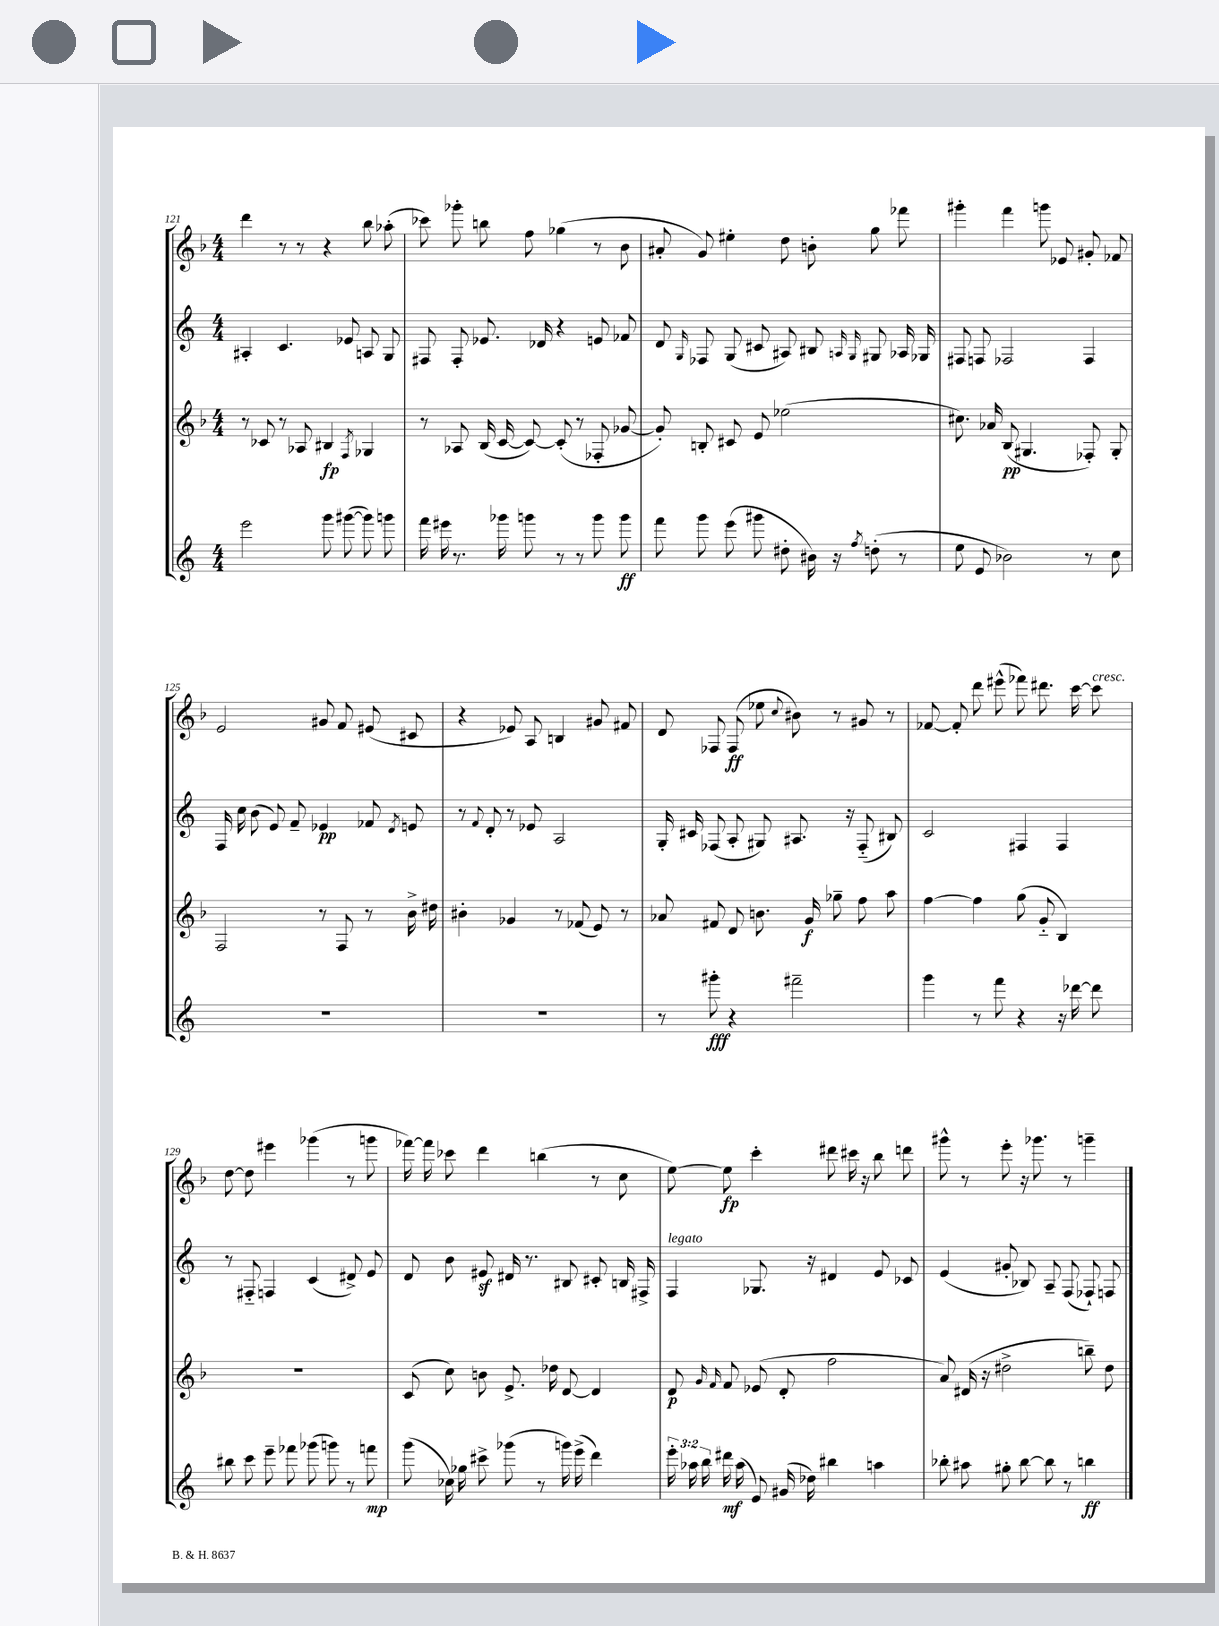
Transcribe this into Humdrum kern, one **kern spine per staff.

**kern	**kern	**kern	**kern
*staff4	*staff3	*staff2	*staff1
*clefG2	*clefG2	*clefG2	*clefG2
*k[]	*k[b-]	*k[]	*k[b-]
*M4/4	*M4/4	*M4/4	*M4/4
2eee	8r	4A#'	4ddd
.	8c-	.	.
.	8r	4.c	8r
.	8A-	.	8r
8ggg	4B#	.	4r
([8ggg#	.	8e-	.
.	8qF	.	.
8ggg#])	4G-	8A	8bb-
8ggg	.	8G	(8aa-'
=	=	=	=
16fff	8r	8F#	8ccc-)
16eee#	.	.	.
8.r	8A-	8F#'	8ggg-'
.	(16B-	8.e-	8bb
16ggg-	[16c	.	.
8ggg	8c_)	.	8ff
.	.	16d-	.
8r	(8c']	4r	(4gg-
8r	8r	.	.
8ggg	8F-'	8e	8r
8ggg	[8g-	8f-	8b-
=	=	=	=
8fff	8g-'])	8d	8a#'
.	.	16qqG	.
8ggg	8B'	8F-	8g)
(8eee	8c#	(8G	4ee#'
8ggg#	8e	8c#	.
8dd#'	(2ee-	8A#)	8dd
16b#)	.	8B#	8b'
16r	.	.	.
.	.	16qqA	.
8qff	.	16qqG	.
(8dd'	.	8G#	8gg
8r	.	16A-	8fff-
.	.	16G-	.
=	=	=	=
8ee	8.cc#)	8F#	4ggg#'
8e	.	8F	.
.	16a-	.	.
2b-)	(8B-	2F-	4fff
.	4.G#	.	.
.	.	.	8ggg
.	.	.	8e-
8r	8F-')	4F-	8g#'
8cc	8G#'	.	8f-
=	=	=	=
1r	2F	16F	2e
.	.	16cc	.
.	.	(8b	.
.	.	8e)	.
.	.	8f~	.
.	8r	4e-	8g#
.	8F	.	8f
.	8r	8f-	(8e#
.	.	8qd	.
.	16b-^	8e	8c#
.	16dd#	.	.
=	=	=	=
1r	4b#'	8r	4r
.	.	8qqf	.
.	.	8d'	.
.	4g-	8r	8e-)
.	.	8e-	8A
.	8r	2A	4B
.	(8f-	.	.
.	8e)	.	8g#
.	8r	.	8f#
=	=	=	=
8r	8a-	16G'	8d
.	.	16c#	.
8ggg#'	8f#	(8F-	8F-
4r	8d	8A'	(8F-
.	8.b	8G#)	8ee-
.	.	.	8qqcc
2fff#~	.	8.A#	8b#)
.	16g	.	.
.	8gg-~	.	8r
.	.	16r	.
.	8ff	(8F-'~	8g#
.	8aa	8B#)	8r
=	=	=	=
4ggg	[4ff	2c	[8f-
.	.	.	8f-']
8r	4ff]	.	8ddd
8fff	.	.	(8eee#^^
4r	(8gg	4F#	8fff-)
.	8g'~	.	8.ddd#
16r	4B-)	4F#	.
[16ddd-	.	.	[16ccc
8ddd-]	.	.	8ccc]
=	=	=	=
8bb#	1r	8r	[8dd
8ccc	.	8F#'~	8dd]
8eee~	.	4F	4eee#
8fff-	.	.	.
(8ggg-	.	(4c	(4ggg-
8ggg)	.	.	.
8r	.	8d#^)	8r
8fff	.	8e	8ggg
=	=	=	=
(8ggg	(8c	8d	[16fff-)
.	.	.	16fff-]
16cc-)	8cc)	8b	8ccc-
16gg-	.	.	.
8ccc#^	8b	8e#	4ddd
(8ggg-	8.e^	16d#	.
.	.	8.r	.
8r	.	.	(4bb
.	16dd-	.	.
16ggg)	[8d	8B#	.
(16eee^	.	.	.
4ddd)	4d]	8c#'	8r
.	.	16B	8cc
.	.	16F#^	.
=	=	=	=
24eee'	8d	4F	[8ee)
24aa-	.	.	.
24bb	.	.	.
.	16qqg	.	.
.	16qqf	.	.
16ddd#	8f	.	8ee]
(16aa-	.	.	.
8e)	(8e-	8.G-	4ccc'
(16g#	8d'	.	.
16dd-)	.	16r	.
4bb#	2ff	4d#	8ddd#
.	.	.	16ccc#
.	.	.	16r
4aa	.	8e	8bb-
.	.	8c-	8ddd
=	=	=	=
8bb-'	8a)	(4e	8ggg#^^
8aa#	(16d#	.	8r
.	16r	.	.
8gg#'	2dd#^	8g#'	8eee'
[8bb-	.	8B-)	16r
.	.	.	8.ggg-
8bb-]	.	8A~	.
8r	.	(8F	8r
4bb	8bb~)	8F-`)	4ggg~
.	8dd#	8F	.
==	==	==	==
*-	*-	*-	*-
